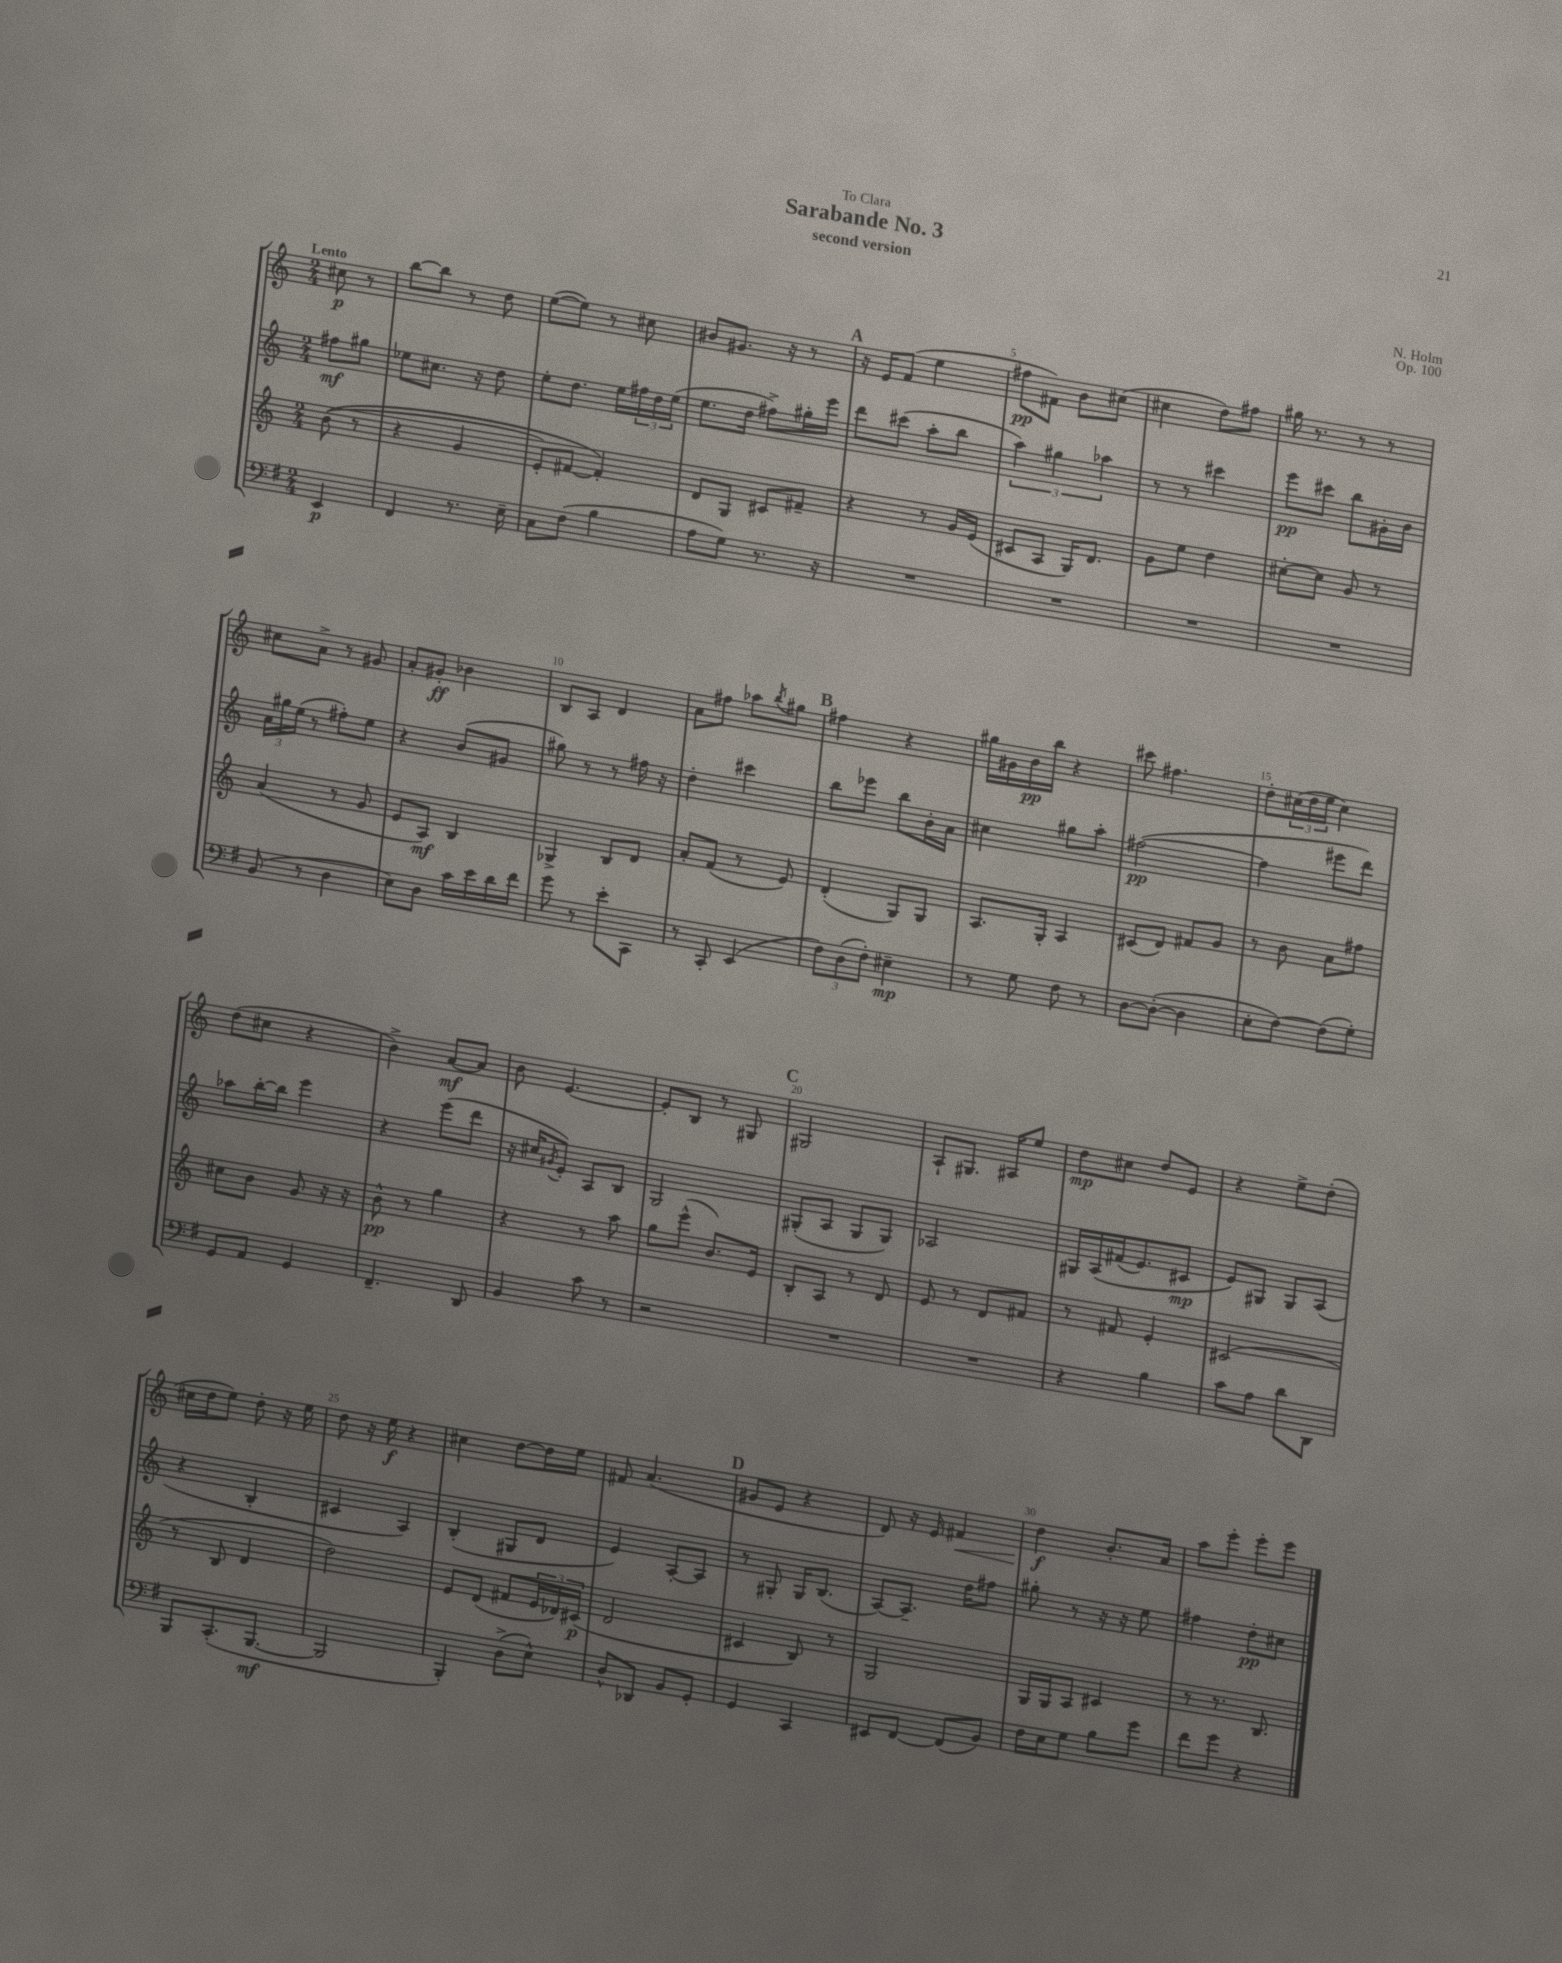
\header { title = "Sarabande No. 3" composer = "N. Holm" subtitle = "second version" dedication = "To Clara" opus = "Op. 100" }
<<
\new StaffGroup <<
\new Staff = "s0" {
    \clef treble \key c \major \numericTimeSignature \time 2/4 \partial 4 \tempo "Lento"
    cis''8\p r8 |
    b''8~ b''8 r8 d''8 |
    e''8~( e''8) r8 cis''8 |
    bis'8 gis'8. r16 r8 |
    \mark \markup { \bold "A" } r16 e'16 f'8( e''4 |
    fis''8\pp fis'8) b'8 cis''8( |
    cis''4 d''8) fis''8 |
    gis''16 r8. r8 r8 |
    cis''8 a'8-> r8 gis'8 |
    a'8-. gis'8-.\ff bes'4 |
    b8 a8 d'4 |
    a'8 fis''8 aes''8 \acciaccatura { b''8 } gis''8 |
    \mark \markup { \bold "B" } fis''4 r4 |
    gis''16 gis'16 b'16\pp b''16 r4 |
    cis'''8 fis''4. |
    d''8-. \tuplet 3/2 { cis''16( d''16 e''16 } cis''4) |
    d''8( cis''8 r4 |
    b'4->) a'8~\mf a'8 |
    b'8 e'4.~ |
    e'8-. b8 r8 gis8 |
    \mark \markup { \bold "C" } gis2 |
    a8-! gis8. ais16 e''8 |
    d''8\mp cis''8 d''8 e'8 |
    r4 e''8-> d''8-.( |
    cis''16 d''16 e''8) d''8-. r16 e''16 |
    d''8 r16 e''16\f r4 |
    cis''4 d''8~ d''16 e''16 |
    fis'8 a'4.( |
    \mark \markup { \bold "D" } gis'8 e'8 r4 |
    d'8) r16 e'16 fis'4\< |
    d''4\f\! b'8.-. a'16 |
    a''8 e'''8-. e'''8-. e'''8 \bar "|." |
}
\new Staff = "s1" {
    \clef treble \key c \major \numericTimeSignature \time 2/4 \partial 4
    fis''8\mf gis''8 |
    ees''8 cis''8. r16 d''8 |
    e''8-. d''8. e''16 \tuplet 3/2 { fis''16 d''16 e''16( } |
    e''8. d''16 fis''8->) gis''16-. e'''16 |
    \mark \markup { \bold "A" } d'''8 cis'''8( a''8-. b''8 |
    \tuplet 3/2 { a''4) gis''4 aes''4 } |
    r8 r8 cis'''4 |
    e'''8\pp cis'''8 b''8 gis'16-. b'16 |
    \tuplet 3/2 { a'16 gis''16 e''16( } r8 fis''8-.) e''8 |
    r4 b'8( gis'8 |
    gis''8) r8 r8 fis''16 r16 |
    d''4-. cis'''4 |
    \mark \markup { \bold "B" } b''8 ees'''8 b''8 b'16-. a'16 |
    cis''4 gis''8 a''8-. |
    fis''2~\pp( |
    fis''4 eis'''8 d'''8) |
    aes''8 b''16~-. b''16 e'''4 |
    r4 e'''8( d'''8 |
    r16 cis''16 \acciaccatura { gis'8 } e'8-.) a8 b8 |
    g2 |
    \mark \markup { \bold "C" } gis8-.( a8 gis8 gis8) |
    aes2 |
    gis16 a16\( fis'16( e'8.) cis'8\mp |
    e'8\) gis8 gis8 a8( |
    r4 b4-. |
    cis'4 a4) |
    b4-.( gis8 d'8 |
    e'4) a8~-. a8 |
    \mark \markup { \bold "D" } r8 gis8-. gis16 b8.( |
    a8~) a8.-- d''16 fis''8 |
    gis''8-. r8 r16 r16 e''8 |
    fis''4 d''8-.\pp cis''8 \bar "|." |
}
\new Staff = "s2" {
    \clef treble \key c \major \numericTimeSignature \time 2/4 \partial 4
    b'8(\( r8 |
    r4 g'4 |
    e'8-.) fis'8~ fis'4-.\) |
    d'8 g8 cis'8 fis'8-- |
    \mark \markup { \bold "A" } r4 r8 g'16 e'16( |
    cis'8 a8 g16) d'8. |
    g'8 e''8 d''4 |
    cis''8~-. cis''8 g'8 r8 |
    a'4( r8 g'8 |
    e'8 a8\mf) b4 |
    ges4-> b8 d'8 |
    a'8-. f'8( r8 e'8) |
    \mark \markup { \bold "B" } d'4-.( g8) g8 |
    a8. g16-. a4 |
    cis'8( d'8) fis'8 g'8 |
    r8 b'8 a'8 fis''8 |
    cis''8 b'8 g'8 r16 r16 |
    b'8-^\pp r8 g''4 |
    r4 r8 a''8 |
    g''8 e'''8-^( b'8.) e'16 |
    \mark \markup { \bold "C" } b8-. a8 r8 d'8 |
    e'8 r8 d'8 fis'8 |
    r8 fis'8 e'4-. |
    cis'2( |
    r8 b8 d'4 |
    d''2) |
    e'8 d'8( fis'8 \tuplet 3/2 { e'16 des'16) cis'16\p( } |
    d'2 |
    \mark \markup { \bold "D" } cis'4 b8) r8 |
    g2 |
    g16 g16 a8 cis'4 |
    r8 r8. b8. \bar "|." |
}
\new Staff = "s3" {
    \clef bass \key g \major \numericTimeSignature \time 2/4 \partial 4
    e,4\p |
    fis,4 r8. e16-- |
    c8 fis8( b4 |
    a8 g8) r8. r16 |
    \mark \markup { \bold "A" } R2 |
    R2 |
    R2 |
    R2 |
    b,8( r8 d4 |
    e8) d8 c'16 e'16 d'16 fis'16 |
    g'8 r8 e'8-. c,8 |
    r8 c,8-. e,4( |
    \mark \markup { \bold "B" } \tuplet 3/2 { fis8) d8( fis8-.) } eis4--\mp |
    r8 g8 fis8 r8 |
    d8~ d8~-.( d4 |
    e8-. fis8~) fis8( g8-.) |
    g,8 a,8 g,4 |
    fis,4.-- d,8 |
    b,4 c'8 r8 |
    r2 |
    \mark \markup { \bold "C" } R2 |
    R2 |
    r4 b4 |
    c'8 a8 d'8 d,8 |
    b,,8 c,8.-.( b,,8.~\mf |
    b,,2 |
    b,,4-.) d8->( e8-^) |
    d8-^ des,8 b,8 g,8-. |
    \mark \markup { \bold "D" } g,4 c,4 |
    eis,8 fis,8~ fis,8( b,8) |
    fis16 e16 g8 b8 g'8 |
    fis'8 g'8 r4 \bar "|." |
}
>>
>>
\layout { \context { \Score \override BarNumber.break-visibility = ##(#f #t #t) barNumberVisibility = #(every-nth-bar-number-visible 5) } }
